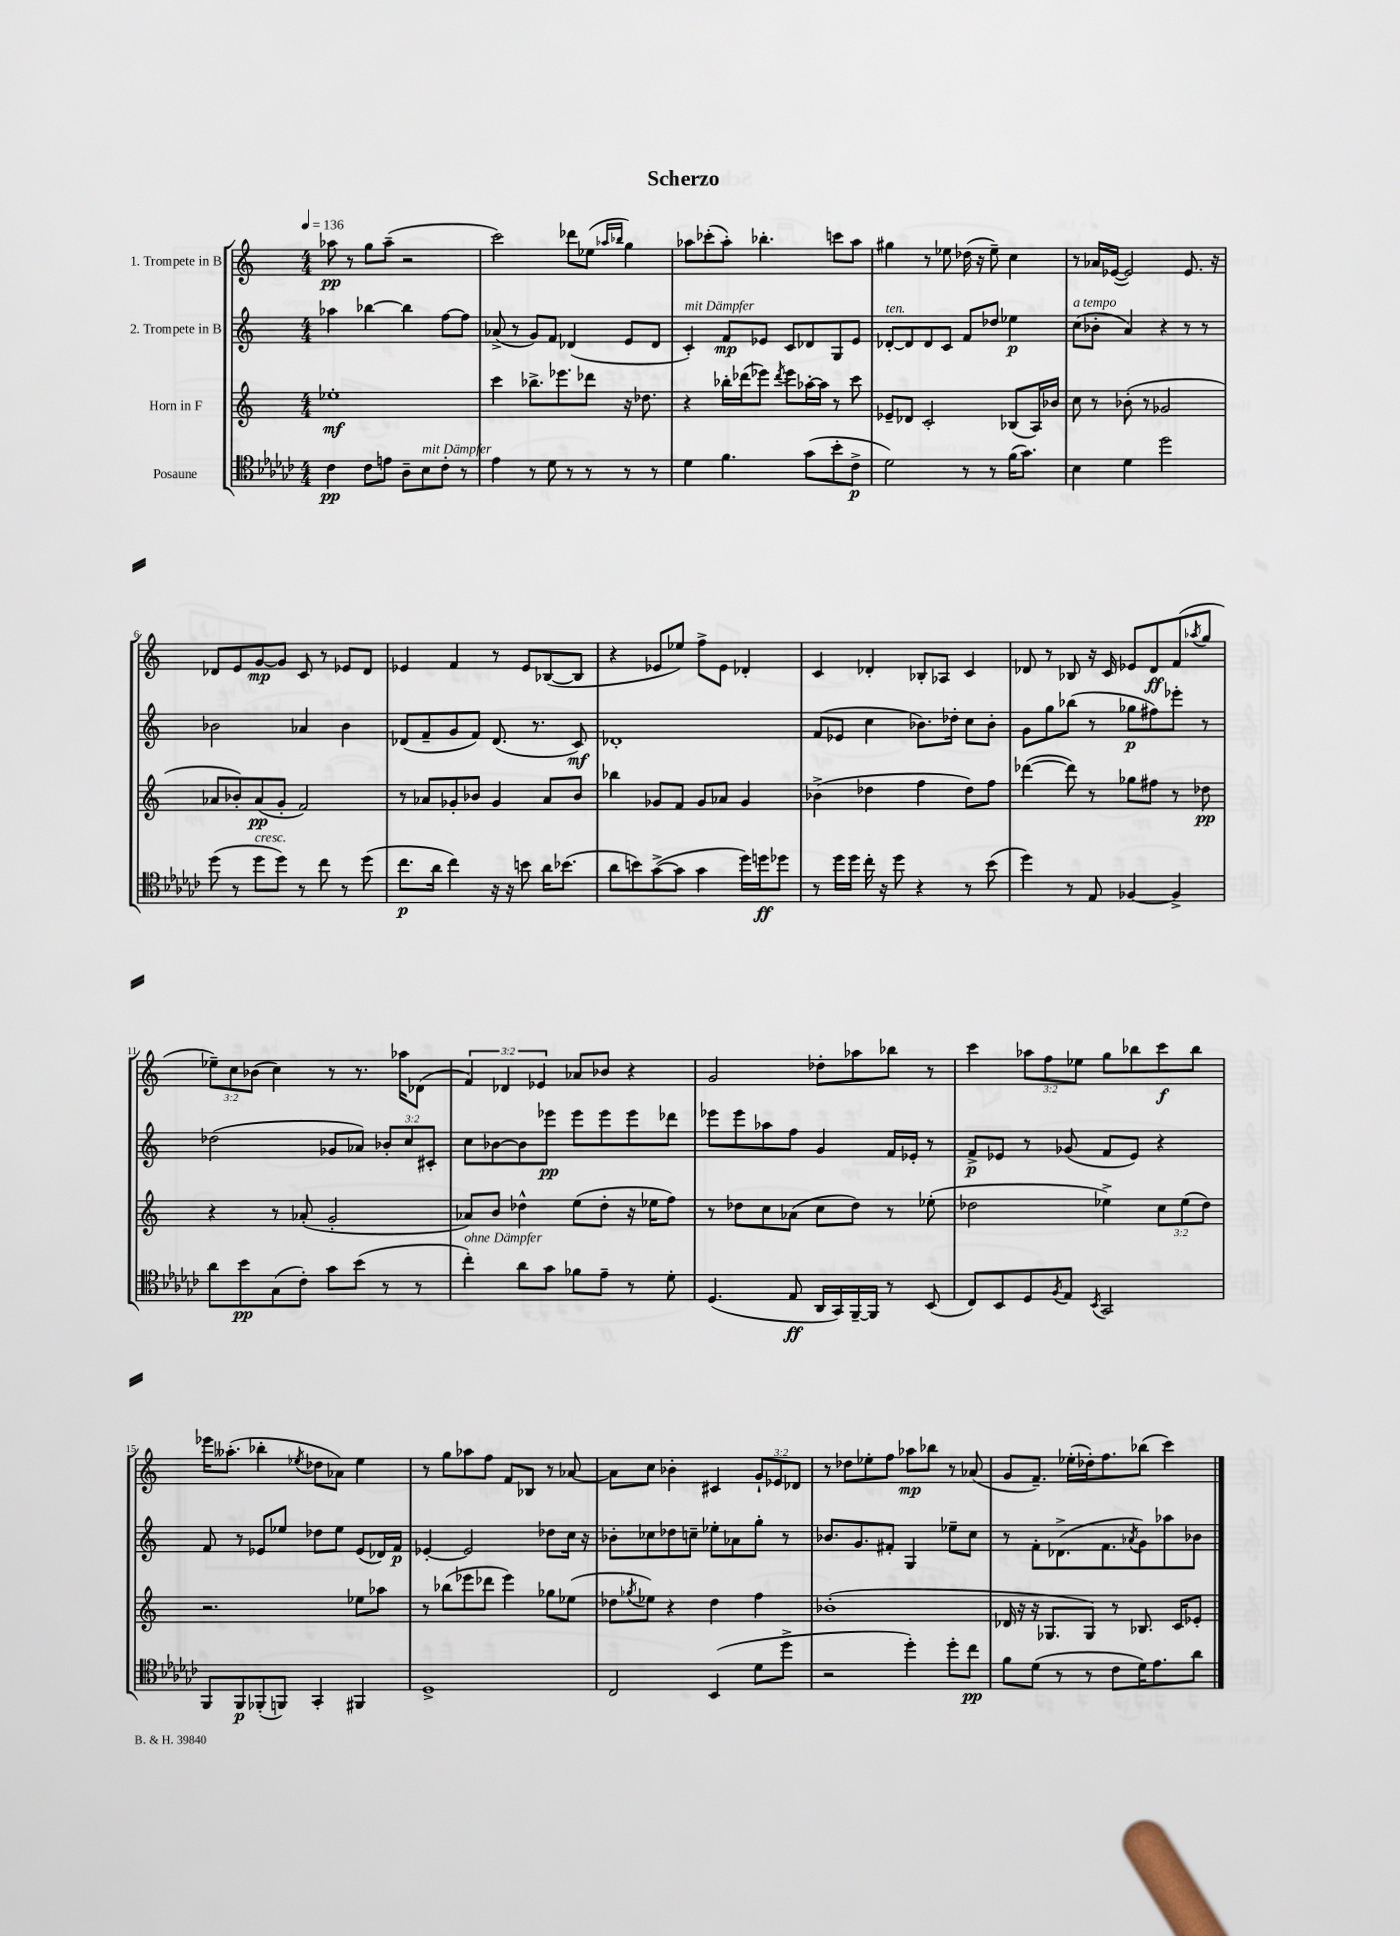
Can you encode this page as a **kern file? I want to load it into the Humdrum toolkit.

**kern	**dynam	**kern	**dynam	**kern	**dynam	**kern	**dynam
*part4	*part4	*part3	*part3	*part2	*part2	*part1	*part1
*staff4	*staff4	*staff3	*staff3	*staff2	*staff2	*staff1	*staff1
*I"Posaune	*	*I"Horn in F	*	*I"2. Trompete in B	*	*I"1. Trompete in B	*
*clefC4	*	*clefG2	*	*clefG2	*	*clefG2	*
*k[b-e-a-d-g-c-]	*	*k[]	*	*k[]	*	*k[]	*
*M4/4	*	*M4/4	*	*M4/4	*	*M4/4	*
*MM136	*	*MM136	*	*MM136	*	*MM136	*
=1	=1	=1	=1	=1	=1	=1	=1
4c-\	pp	1ee-X'	mf	4aa-X\	.	8aa-X\	pp
.	.	.	.	.	.	8r	.
8c-\L	.	.	.	[4bb-X\	.	8gg\L	.
8en\J	.	.	.	.	.	(8aa-~\J	.
8A-~\L	.	.	.	4bb-\]	.	2r	.
!LO:TX:a:i:t=mit Dämpfer	!	!	!	!	!	!	!
8B-\	.	.	.	.	.	.	.
8c-'\J	.	.	.	[8ff\L	.	.	.
8r	.	.	.	8ff\J]	.	.	.
=2	=2	=2	=2	=2	=2	=2	=2
4e-\	.	4ccc\	.	(8a-X^/	.	2ccc\)	.
.	.	.	.	8r	.	.	.
8r	.	8.bb-X^\L	.	8g/L)	.	.	.
8d-\	.	.	.	8f/J	.	.	.
.	.	8.eee-X\	.	.	.	.	.
8r	.	.	.	(4d-X/	.	8ddd-X\L	.
8r	.	8ddd-X\J	.	.	.	(8ee-X\J	.
.	.	.	.	.	.	16qqaa-X/LL	.
.	.	.	.	.	.	16qqbb-X/JJ	.
8r	.	16r	.	8e/L	.	4gg\)	.
.	.	8.dd-X\	.	.	.	.	.
8r	.	.	.	8d-/J	.	.	.
=3	=3	=3	=3	=3	=3	=3	=3
!	!	!	!	!LO:TX:a:i:t=mit Dämpfer	!	!	!
4d-\	.	4r	.	4c'/)	.	8aa-X\L	.
.	.	.	.	.	.	(8ccc-X'\	.
4.f\	.	16bb-X'\LL	.	8f/L	mp	8aa-'\J)	.
.	.	(16ddd-X\J	.	.	.	.	.
.	.	8eee-X\J)	.	8e-X/J	.	4.bb-X'\	.
.	.	8qddd-/	.	.	.	.	.
.	.	8eee-\L	.	8c/L	.	.	.
(8g-\L	.	[16aa-X'\L	.	8d-X/	.	.	.
.	.	16aa-\JJ]	.	.	.	.	.
8b-'\	.	8r	.	8G/	.	8cccn\L	.
8c-^\J	p	8ccc\	.	8e-/J	.	8aa-\J	.
=4	=4	=4	=4	=4	=4	=4	=4
!	!	!	!	!LO:TX:a:i:t=ten.	!	!	!
2d-\)	.	8e-X~/L	.	[8d-X'/L	.	4gg#X\	.
.	.	8d-X/J	.	8d-/]	.	.	.
.	.	2c'/	.	8d-/	.	8r	.
.	.	.	.	8c/J	.	8ee-X\	.
8r	.	.	.	8f/L	.	(16dd-X\	.
.	.	.	.	.	.	16r	.
8r	.	.	.	8dd-X/J	.	8ee-~\)	.
(16f\KL	.	(8B-X/L	.	4ee-X\	p	4cc\	.
8.g-\J)	.	.	.	.	.	.	.
.	.	16A/L)	.	.	.	.	.
.	.	16b-X/JJ	.	.	.	.	.
=5	=5	=5	=5	=5	=5	=5	=5
!	!	!	!	!LO:TX:a:i:t=a tempo	!	!	!
4B-\	.	8cc\	.	(8cc\L	.	8r	.
.	.	8r	.	8b-X'\J	.	16a-X/LL	.
.	.	.	.	.	.	([16e-X/JJ	.
4d-\	.	(8b-X'\	.	4a/)	.	2e-/])	.
.	.	8r	.	.	.	.	.
2dd-\	.	2g-X/	.	4r	.	.	.
.	.	.	.	8r	.	8.e-/	.
.	.	.	.	8r	.	.	.
.	.	.	.	.	.	16r	.
!!LO:LB:g=z
=6	=6	=6	=6	=6	=6	=6	=6
(8dd-\	.	8a-X/L	.	2b-X\	.	8d-X/L	.
8r	.	8b-X'/)	.	.	.	8e/	.
!LO:TX:a:i:t=cresc.	!	!	!	!	!	!	!
8dd-\L	.	(8a-/	pp	.	.	[8g/	mp
8dd-\J)	.	8g'/J	.	.	.	8g/J]	.
8r	.	2f/)	.	4a-X/	.	8c/	.
8cc-\	.	.	.	.	.	8r	.
8r	.	.	.	4b-\	.	8e-X/L	.
(8dd-\	.	.	.	.	.	8d-/J	.
=7	=7	=7	=7	=7	=7	=7	=7
8.cc-\L	p	8r	.	(8d-X/L	.	4e-X/	.
.	.	8a-X/L	.	8f~/	.	.	.
16a-\Jk	.	.	.	.	.	.	.
4cc-\)	.	8g-X'/	.	8g/	.	4f/	.
.	.	8b-X/J	.	8f/J)	.	.	.
16r	.	4g-/	.	(8.d-/	.	8r	.
16r	.	.	.	.	.	.	.
8bn\	.	.	.	.	.	8e-/L	.
.	.	.	.	8.r	.	.	.
16a-\KL	.	8a-/L	.	.	.	([8B-X/	.
(8.b-X\J	.	.	.	.	.	.	.
.	.	8b-/J	.	8c/)	mf	8B-/J]	.
=8	=8	=8	=8	=8	=8	=8	=8
8a-\L	.	4bb-X\	.	1d-X'	.	4r	.
8bn\)	.	.	.	.	.	.	.
([8g-^\	.	8g-X/L	.	.	.	8e-X/L	.
8g-\J]	.	8f/J	.	.	.	8ee-X/J)	.
4g-\	.	8g-/L	.	.	.	8ff^\L	.
.	.	8a-X/J	.	.	.	8e-\J	.
16dd-\LL)	.	4g-/	.	.	.	4d-X'/	.
16ddn\J	ff	.	.	.	.	.	.
8dd-X\J	.	.	.	.	.	.	.
=9	=9	=9	=9	=9	=9	=9	=9
8r	.	(4b-X^\	.	(8f/L	.	4c/	.
16dd-\LL	.	.	.	8e-X/J	.	.	.
16dd-\JJ	.	.	.	.	.	.	.
16cc-'\	.	4dd-X\	.	4cc\	.	4d-X'/	.
16r	.	.	.	.	.	.	.
8dd-\	.	.	.	.	.	.	.
4r	.	4ff\	.	8.b-X\L)	.	8B-X'/L	.
.	.	.	.	.	.	8A-X/J	.
.	.	.	.	16dd-X'\Jk	.	.	.
8r	.	8dd-\L)	.	8cc\L	.	4c/	.
(8b-\	.	8ff\J	.	8b-'\J	.	.	.
=10	=10	=10	=10	=10	=10	=10	=10
4dd-\)	.	([4ddd-X\	.	8g\L	.	8d-X/	.
.	.	.	.	8gg\	.	8r	.
8r	.	8ddd-\])	.	(8bb-X\J	.	8B-X/	.
8E-/	.	8r	.	8r	.	16r	.
.	.	.	.	.	.	16c/	.
[4F-X/	.	8gg-X\L	.	8gg-X\L	p	8e-X/L	.
.	.	8ff#X\J	.	8ff#X\)	.	8d-/	ff
4F-^/]	.	8r	.	8eee-X'\J	.	(8f/	.
.	.	.	.	.	.	8qaa-X/	.
.	.	8dd-X\	pp	8r	.	8gg/J	.
!!LO:LB:g=z
=11	=11	=11	=11	=11	=11	=11	=11
8a-\L	.	4r	.	(2dd-X\	.	12ee-X~\L)	.
.	.	.	.	.	.	12cc\	.
8b-\	pp	.	.	.	.	.	.
.	.	.	.	.	.	(12b-X\J	.
(8G-\	.	8r	.	.	.	4cc\)	.
8c-'\J)	.	(8a-X'/	.	.	.	.	.
8g-\L	.	2g'/	.	8g-X/L	.	8r	.
(8b-\J	.	.	.	8a-X/J)	.	8.r	.
8r	.	.	.	12b-X'/L	.	.	.
.	.	.	.	.	.	16aa-X\KL	.
.	.	.	.	12cc/	.	.	.
8r	.	.	.	.	.	(8d-X\J	.
.	.	.	.	12c#X'/J	.	.	.
=12	=12	=12	=12	=12	=12	=12	=12
!LO:TX:a:i:t=ohne Dämpfer	!	!	!	!	!	!	!
4cc-'\)	.	8a-X/L)	.	8cc\L	.	6f/)	.
.	.	8b/J	.	[8b-X\	.	.	.
.	.	.	.	.	.	6d-X/	.
8a-\L	.	4dd-X^^\	.	8b-\]	.	.	.
.	.	.	.	.	.	6e-X/	.
8g-\J	.	.	.	8eee-X\J	pp	.	.
8f-X\L	.	(8ee\L	.	8eee-\L	.	8a-X/L	.
8e-~\J	.	8dd-'\J	.	8eee-\	.	8b-X/J	.
8r	.	16r	.	8eee-\	.	4r	.
.	.	16ee-X\KL	.	.	.	.	.
8d-'\	.	8ff\J)	.	8ddd-X\J	.	.	.
=13	=13	=13	=13	=13	=13	=13	=13
(4.D-/	.	8r	.	8eee-X\L	.	2g/	.
.	.	8dd-X\L	.	8eee-\	.	.	.
.	.	8cc\	.	8aa-X\	.	.	.
8E-/	ff	(8a-X\J	.	8ff\J	.	.	.
16AA-/LL	.	8cc\L	.	4g/	.	8dd-X'\L	.
16GG-/)	.	.	.	.	.	.	.
[16FF~/	.	8dd-\J)	.	.	.	8aa-X\	.
16FF/JJ]	.	.	.	.	.	.	.
8r	.	8r	.	16f/LL	.	8bb-X\J	.
.	.	.	.	16e-X'/JJ	.	.	.
(8BB-/	.	(8ee-X'\	.	8r	.	8r	.
=14	=14	=14	=14	=14	=14	=14	=14
8C-/L)	.	2dd-X\	.	8f^/L	p	4ccc\	.
8BB-/	.	.	.	8e-X/J	.	.	.
8D-/	.	.	.	8r	.	12aa-X\L	.
.	.	.	.	.	.	12ff\	.
8qF/	.	.	.	.	.	.	.
8E-/J	.	.	.	(8g-X/	.	.	.
.	.	.	.	.	.	12ee-X\J	.
8qBB-/	.	.	.	.	.	.	.
2GG-/	.	4ee-X^\)	.	8f/L	.	8gg\L	.
.	.	.	.	8e-/J)	.	8bb-X\	.
.	.	12cc\L	.	4r	.	8ccc\	f
.	.	(12ee-\	.	.	.	.	.
.	.	.	.	.	.	8bb-\J	.
.	.	12dd-\J)	.	.	.	.	.
!!LO:LB:g=z
=15	=15	=15	=15	=15	=15	=15	=15
8FF/L	.	2.r	.	8f/	.	16eee-X\KL	.
.	.	.	.	.	.	(8.aa--X'\J	.
8FF/	p	.	.	8r	.	.	.
(8FF-X'/	.	.	.	8e-X/L	.	4bb-X'\	.
8FFn/J)	.	.	.	8ee-X/J	.	.	.
.	.	.	.	.	.	8qee-X/	.
4GG-'/	.	.	.	8dd-X\L	.	8dd-X\L	.
.	.	.	.	8ee-\J	.	8a-X\J)	.
4FF#X/	.	8ee-X\L	.	(8e-/L	.	4ee-\	.
.	.	8aa-X\J	.	16d-X/L)	.	.	.
.	.	.	.	16f/JJ	p	.	.
=16	=16	=16	=16	=16	=16	=16	=16
1D-^	.	8r	.	[4e-X'/	.	8r	.
.	.	(8bb-X\L	.	.	.	8gg\L	.
.	.	8eee-X\	.	2e-/]	.	8aa-X\	.
.	.	8ddd-X\J	.	.	.	8ff\J	.
.	.	4eee-\)	.	.	.	8f/L	.
.	.	.	.	.	.	8B-X/J	.
.	.	8gg-X\L	.	8dd-X\L	.	8r	.
.	.	(8ee-X\J	.	16cc\Jk	.	[8a-X/	.
.	.	.	.	16r	.	.	.
=17	=17	=17	=17	=17	=17	=17	=17
2C-/	.	8dd-X\L	.	8b-X'\L	.	8a-\L]	.
.	.	8qgg-X/	.	.	.	.	.
.	.	8ee-X\J)	.	8cc-X\	.	8cc\J	.
.	.	4r	.	8dd-X\	.	4b-X'\	.
.	.	.	.	8ccn~\J	.	.	.
(4BB-/	.	4dd-\	.	8ee-X'\L	.	4c#X/	.
.	.	.	.	8a-X\	.	.	.
8d-\L	.	4ff\	.	8gg'\J	.	12g`/L	.
.	.	.	.	.	.	12e-X/	.
8dd-^\J	.	.	.	8r	.	.	.
.	.	.	.	.	.	12d-X/J	.
=18	=18	=18	=18	=18	=18	=18	=18
2r	.	(1b-X'	.	8.b-X/L	.	8r	.
.	.	.	.	.	.	8dd-X\L	.
.	.	.	.	8.g/	.	.	.
.	.	.	.	.	.	8ee-X'\	.
.	.	.	.	8f#X'/J	.	8ff\J	.
4dd-'\)	.	.	.	4G/	.	8aa-X\L	mp
.	.	.	.	.	.	8bb-X\J	.
8dd-'\L	.	.	.	8ee-X~\L	.	8r	.
8cc-\J	pp	.	.	8cc\J	.	(8a-X/	.
=19	=19	=19	=19	=19	=19	=19	=19
8f\L	.	16d-X/	.	8r	.	8g/L	.
.	.	16r	.	.	.	.	.
(8d-\J	.	16r	.	8f'\L	.	8.f~/J)	.
.	.	8.G-X/L	.	.	.	.	.
8r	.	.	.	(8.d-X^\	.	.	.
.	.	.	.	.	.	(16ee-X'\LL	.
8r	.	8G-/J)	.	.	.	16dd-X'\J)	.
.	.	.	.	8.f\	.	8.ff\	.
8c-\L	.	8r	.	.	.	.	.
.	.	.	.	8qa-X/	.	.	.
16d-\K)	.	8.B-X/	.	8g\)	.	(8bb-X\J	.
8.e-\	.	.	.	.	.	.	.
.	.	.	.	8aa-X\	.	4ccc\)	.
.	.	16c/KL	.	.	.	.	.
8a-\J	.	8e-X'/J	.	8b-X\J	.	.	.
==	==	==	==	==	==	==	==
*-	*-	*-	*-	*-	*-	*-	*-
